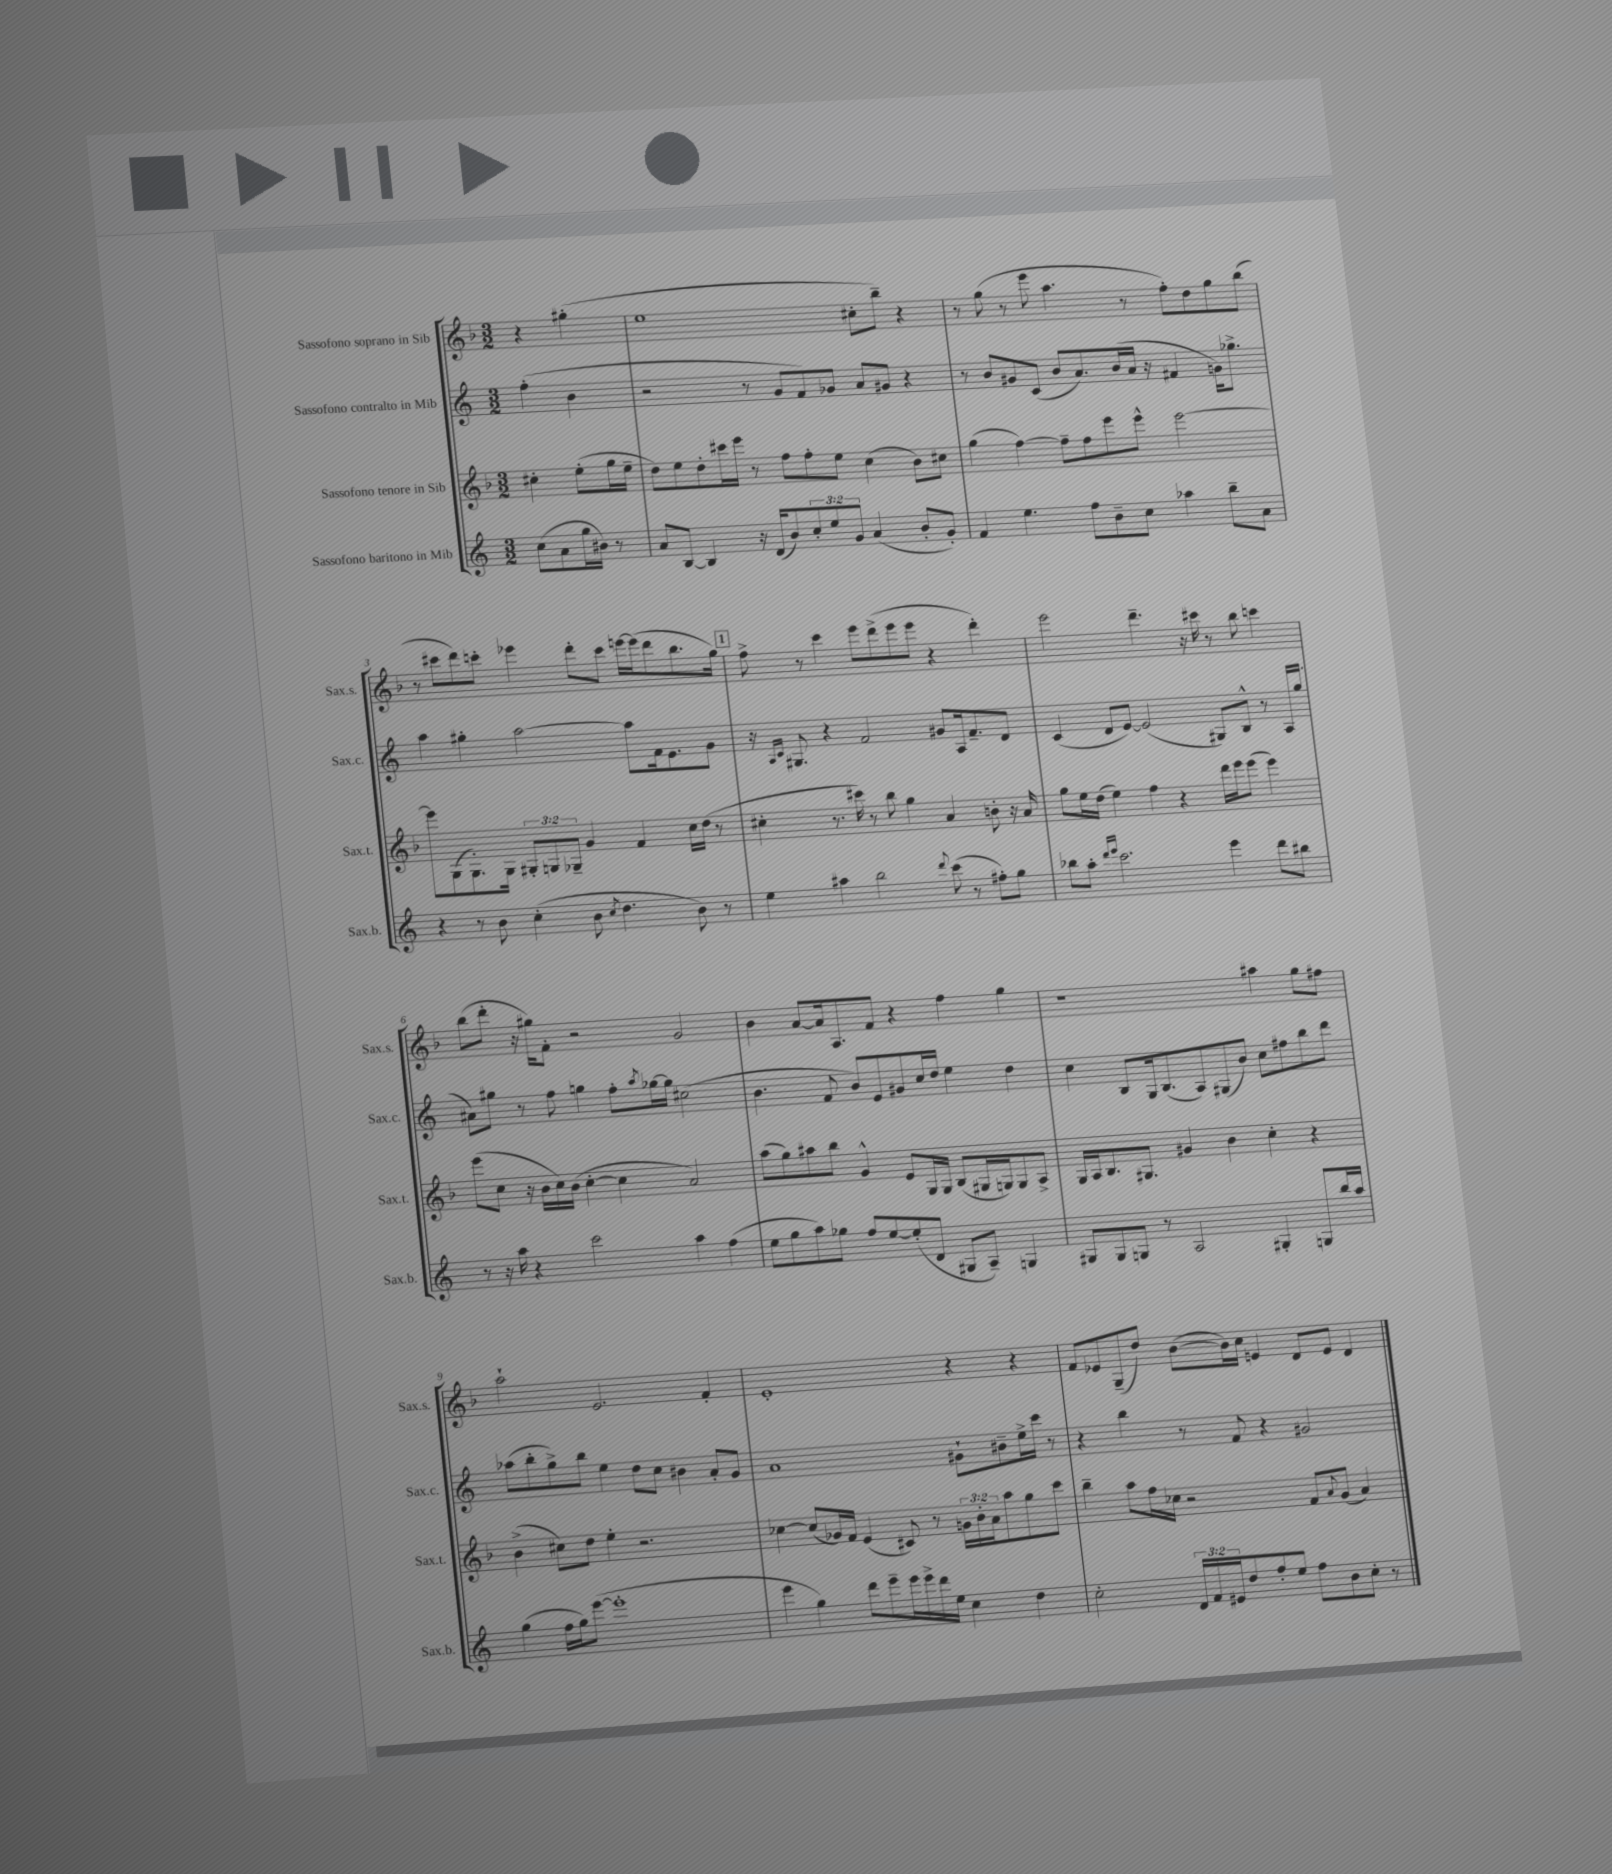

**kern	**kern	**kern	**kern
*staff4	*staff3	*staff2	*staff1
*clefG2	*clefG2	*clefG2	*clefG2
*k[]	*k[b-]	*k[]	*k[b-]
*M3/2	*M3/2	*M3/2	*M3/2
(8cc	4cc#'	(4ff'	4r
8a	.	.	.
16gg	(8ee'	4b	(4gg#'
16b#)	.	.	.
8r	16gg	.	.
.	16ee~	.	.
=	=	=	=
8a	8dd)	2r	1ee
[8B	8ee	.	.
4B]	8dd'	.	.
.	16ccc#	.	.
.	16eee	.	.
16r	8r	8r	.
(16d	.	.	.
8b)	8ff	8g	.
12cc'	8ff'	8f)	.
12ee	.	.	.
.	8ee	8g-	.
12g	.	.	.
(4a	(4cc	8a	8cc#'
.	.	8g#	8bb-~)
8b'	8b-)	4r	4r
8g')	8cc#	.	.
=	=	=	=
4f	(4gg	8r	8r
.	.	8b	(8gg
4.ee	[4ff)	8g#	8r
.	.	(8c	8eee
.	8ff~]	8b	4.aa
8ff	8ff	8.a)	.
8b~	8eee	.	.
.	.	(16b	.
8cc	8eee^^	16a	8r
.	.	16r	.
4aa-	[2eee	4f#	8ff')
.	.	.	8dd
8bb~	.	16g)	8gg
.	.	8.gg-^	.
8a	.	.	(8bb-
=	=	=	=
4r	8eee]	4aa	8r
.	(8G	.	8ccc#
8r	8.G')	4gg#'	8ddd)
8b	.	.	8ccc'
.	16G	.	.
(4cc'	12G#'	[2aa	4eee-
.	12G	.	.
.	12G-~	.	.
8b	4g	.	8ddd'
8qcc	.	.	.
4.dd	.	.	8ccc
.	4f	8aa]	[16eee
.	.	.	(16eee]
.	.	16f	8ddd
.	.	8.e	.
8b)	16cc	.	8.bb-
.	(16dd	.	.
8r	8r	8g	.
.	.	.	16gg)
=	=	=	=
4ee	4cc#'	16r	8ff^
.	.	16qqA	.
.	.	16qqc	.
.	.	8.G#	.
.	.	.	8r
4aa#	8.r	4r	4ccc
.	16ccc#)	.	.
2bb	8r	2f	8eee
.	8bb-	.	(8ddd^
.	4gg	.	8eee
.	.	.	8eee
8qqddd	.	.	.
(8ccc	4a	8g#	4r
8r	.	16A	.
.	.	8.f~	.
8ff#')	8b'	.	4ddd')
8gg	16r	8d	.
.	16a	.	.
=	=	=	=
8bb-	8gg	(4c	2eee
8aa'	16ee	.	.
.	(16dd	.	.
16qqddd	.	.	.
16qqeee	.	.	.
2.ccc	4ee)	8d	.
.	.	[8e)	.
.	4ff	(2e]	4.ddd~
.	4r	.	.
.	.	.	16r
.	.	.	16ccc#
4eee	16ddd	8G#)	8r
.	16eee	.	.
.	(8eee	8B^^	8bb-
8ddd	4eee)	8r	4ccc
8bb#	.	16A	.
.	.	(16gg	.
=	=	=	=
8r	(8eee	8a#)	(8bb-
16r	8cc	8gg#	8ddd'
16aa	.	.	.
4r	16r	8r	16r
.	16b-	.	16gg#)
.	16cc)	8ff	8f'
.	(16b-	.	.
2ccc	[4cc'	4gg	2r
.	4cc]	8ff'	.
.	.	8qaa	.
.	.	[16gg-	.
.	.	16gg-]	.
4aa	2a)	(2cc#	2g
(4ff	.	.	.
=	=	=	=
8ee	(8aa	4.b	4b-
8gg	8gg)	.	.
8aa)	8aa#	.	[8a
8gg-	8bb-	8f	16a]
.	.	.	8.A
8ff	4g^^	8b)	.
[8ee	.	8e	8f
(8ee']	8e	8g#	4r
8d	16G	16cc	.
.	16G	16dd	.
8G#	(8B-	4ee	4ff
8A~)	16G#	.	.
.	16G)	.	.
4G	8G	4dd	4gg
.	8A^	.	.
=	=	=	=
8G#	16G	4cc	1r
.	16A	.	.
8G#	8.B-	.	.
8G	.	8B	.
.	8.G#	.	.
8r	.	16G	.
.	.	(8.B	.
2A	4g#	.	.
.	.	8A)	.
.	4b-	(8G#	.
.	.	8b)	.
4G#'	4cc'	8cc	4aa#
.	.	8ff#	.
8G	4r	8bb	8gg
16bb	.	8ddd	8ff#
16aa	.	.	.
=	=	=	=
(4gg	(4b-^	(8aa-	2aa`
.	.	8bb'	.
16ff	8cc#)	8gg^)	.
16gg)	.	.	.
([8eee	8dd	8bb	.
1eee']	4ee'	4ee	2.e
.	2.r	8dd	.
.	.	8cc	.
.	.	4b#	.
.	.	8a'	4f'
.	.	8g	.
=	=	=	=
4eee	[4cc-	1a	1e'
4gg)	(8cc-]	.	.
.	16g-)	.	.
.	16f	.	.
8ddd	(4e	.	.
8eee~	.	.	.
16eee	8c#)	.	.
16eee^	.	.	.
16ddd	8r	.	.
16ee	.	.	.
4cc	24g	8g#`	4r
.	24b-'	.	.
.	24a	.	.
.	8aa	8b#~	.
4dd	8gg	16ee^	4r
.	.	16ccc	.
.	8ccc	8r	.
=	=	=	=
2cc'	4bb-~	4r	8f
.	.	.	8e-
.	8aa	4bb	(8G~
.	16ff	.	8dd)
.	16cc-	.	.
24d	2r	8r	([8b-
24f	.	.	.
24e#	.	.	.
8dd	.	8f	16b-])
.	.	.	16cc
8ff'	.	4r	4e
8ee	.	.	.
8ff	8f	2g#	8d
.	8qqa	.	.
8b	(8g	.	8e
8cc'	4a)	.	4d
8r	.	.	.
==	==	==	==
*-	*-	*-	*-
